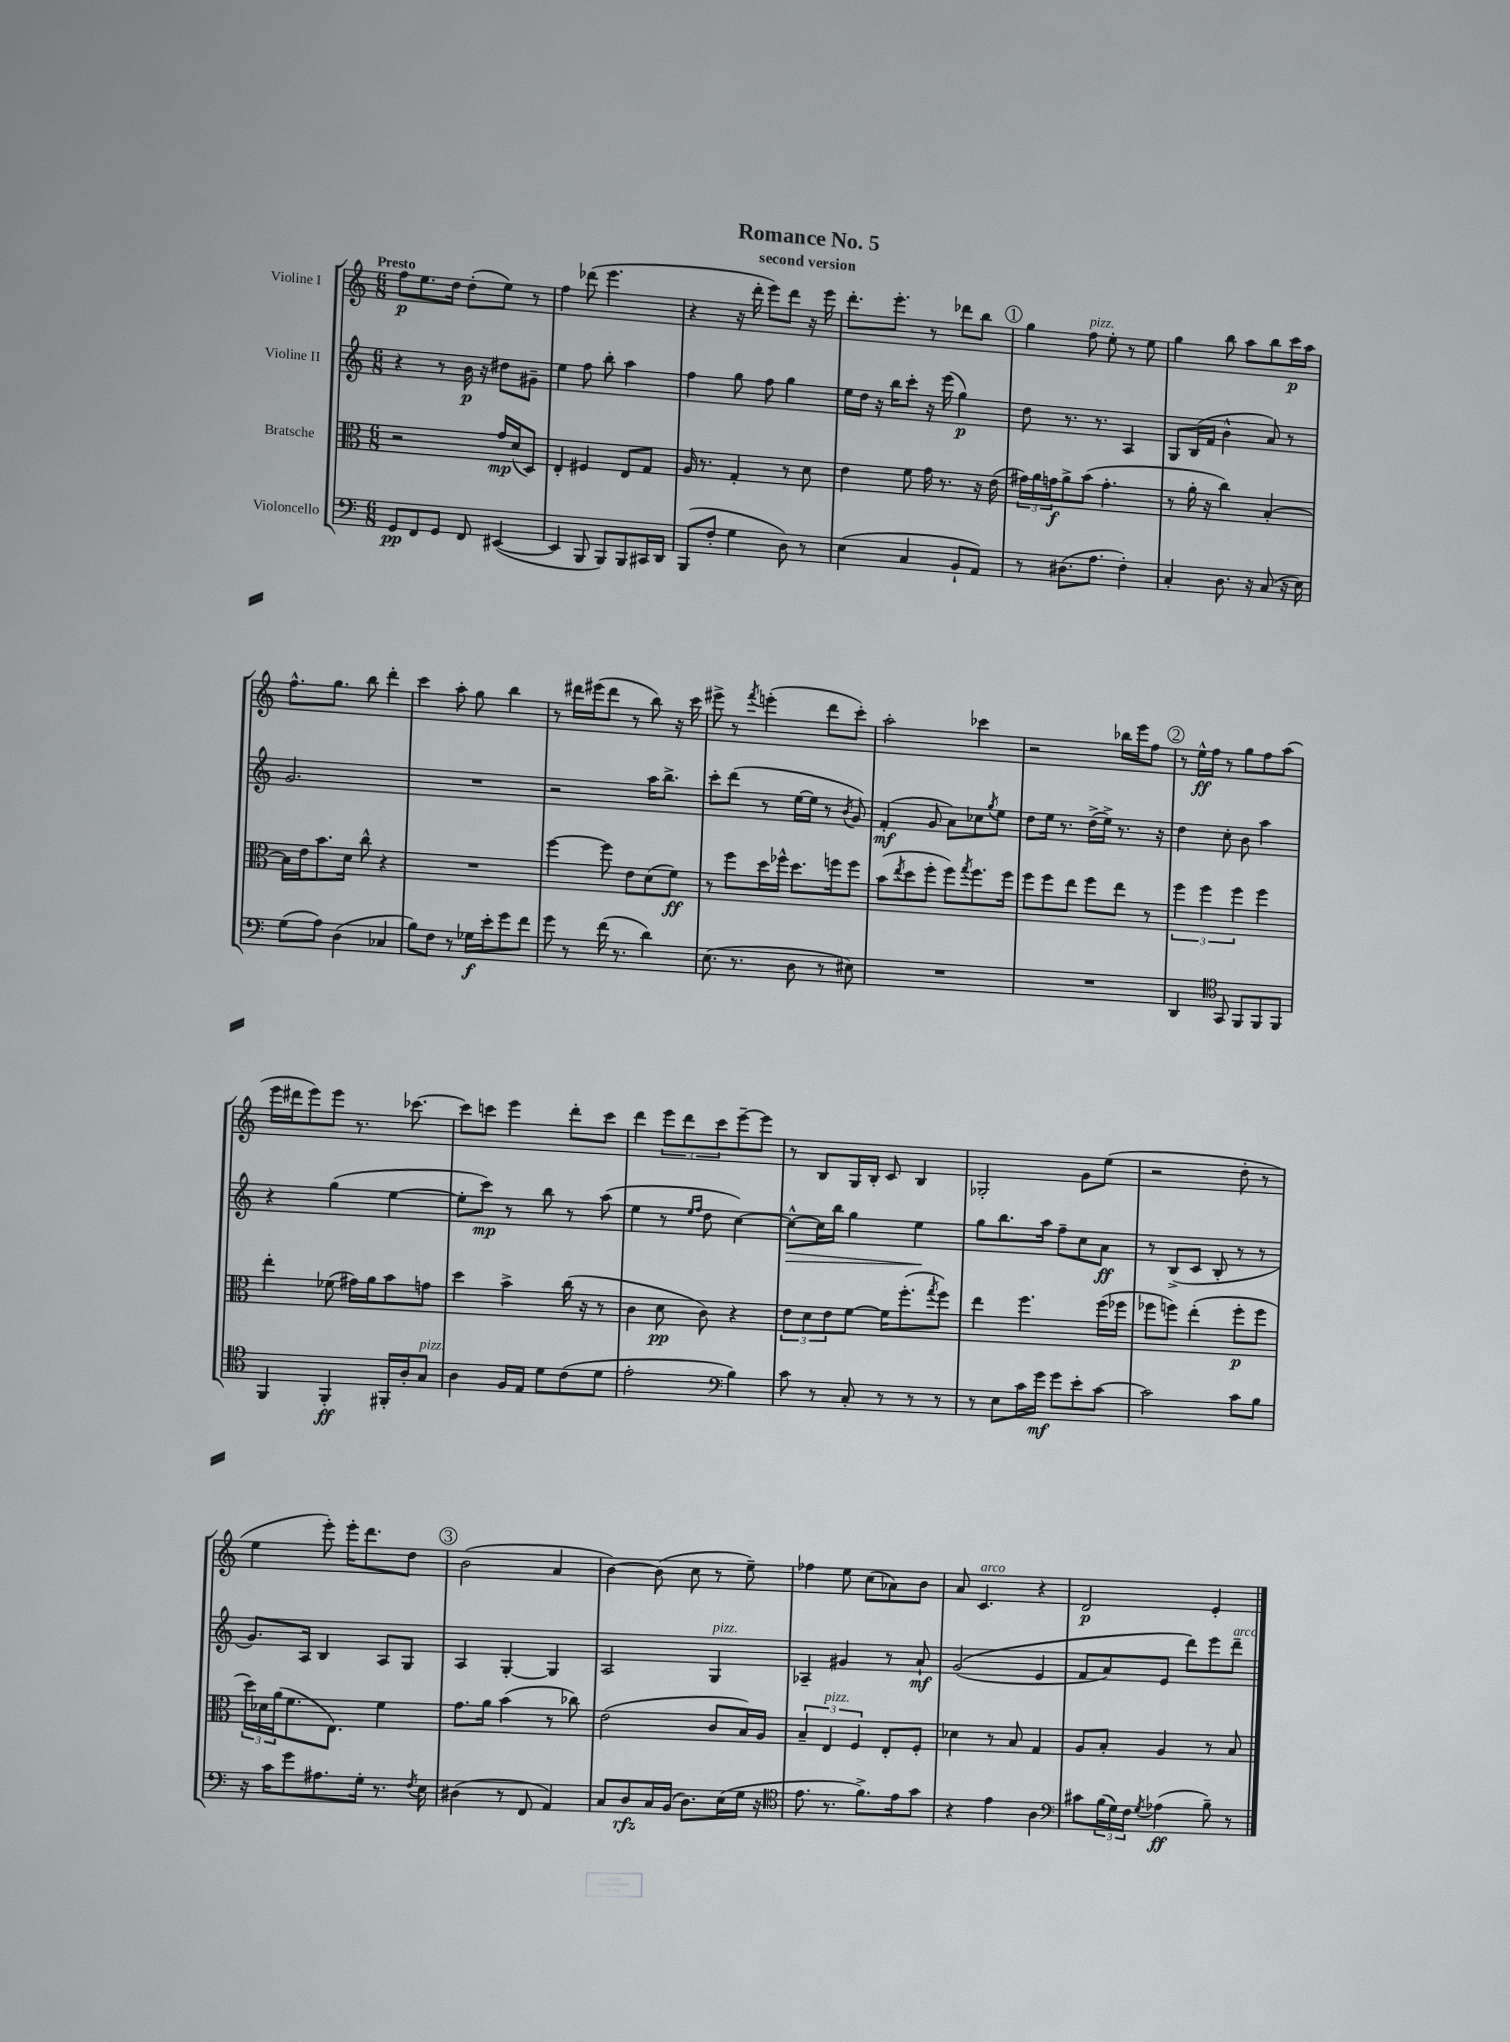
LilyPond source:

\header { title = "Romance No. 5" subtitle = "second version" }
<<
\new StaffGroup <<
\new Staff = "s0" \with { instrumentName = "Violine I" } {
    \clef treble \key c \major \numericTimeSignature \time 6/8 \tempo "Presto"
    f''8\p e''8. d''16 d''8-.( e''8) r8 |
    f''4 des'''8( e'''4. |
    r4 r16 d'''16-. e'''8) d'''8 r16 e'''16 |
    d'''8.-. e'''8.-. r8 des'''8 b''8 |
    \mark \markup { \circle "1" } g''4 f''8^\markup { \italic "pizz." } e''8-. r8 e''8 |
    g''4 b''8 a''8 b''8 c'''16\p a''16 |
    f''8.-^ g''8. b''8 d'''4-. |
    c'''4 a''8-. g''8 b''4 |
    r8 dis'''16 eis'''16( dis'''8 r8 b''8) r16 c'''16 |
    eis'''8-> r8 \acciaccatura { f'''8 } e'''4-.( d'''8 c'''8-.) |
    a''2-. ces'''4 |
    r2 bes''16 e'''16 f''8 |
    \mark \markup { \circle "2" } r8 e''16-^\ff f''16 r8 g''8 f''8 a''8( |
    e'''16 dis'''16 e'''8) e'''8 r8. ces'''8.~ |
    ces'''8 c'''8 e'''4 d'''8-. c'''8 |
    d'''4 \tuplet 3/2 { e'''8 d'''8 c'''8 } e'''8~-- e'''8 |
    r8 b8 g16 b16-. c'8 b4 |
    ges2-. g'8 e''8( |
    r2 d''8-. r8 |
    e''4 e'''8-.) e'''16-. d'''8. d''8 |
    \mark \markup { \circle "3" } b'2( a'4 |
    b'4~) b'8( c''8 r8 e''8--) |
    fes''4 e''8 c''8( aes'8) b'8 |
    a'8 c'4.^\markup { \italic "arco" } r4 |
    d'2\p e'4-. \bar "|." |
}
\new Staff = "s1" \with { instrumentName = "Violine II" } {
    \clef treble \key c \major \numericTimeSignature \time 6/8
    r4 r8 b'16\p r16 dis''8 gis'8-- |
    e''4 f''8 b''8-. a''4 |
    f''4 g''8 f''8 g''4 |
    e''16 d''16 r16 b''16 c'''8-. r16 e'''16( g''4\p) |
    \mark \markup { \circle "1" } d''8 r8. r8. a4 |
    g8 b16( f'16 b'4-^ a'8) r8 |
    g'2. |
    R2. |
    r2 a''16 b''8.-> |
    c'''8-. d'''8( r8 e''16~ e''16 r8 \acciaccatura { b'8 } g'8) |
    f'4-.\mf( g'8 a'8) ces''8 \acciaccatura { g''8 } e''8 |
    d''8 e''16 r8. d''16->( e''16->) r8. r16 |
    \mark \markup { \circle "2" } d''4 c''8-. b'8 a''4 |
    r4 g''4( e''4~ |
    e''8-. c'''8\mp) r8 b''8 r8 a''8( |
    e''4 r8 \grace { e''16 f''16 } d''8 c''4~) |
    c''8~-^\> c''16 b''16 g''4 e''4\! |
    g''8 b''8. a''16 f''8-- c''8 a'8\ff |
    r8 b8->( c'8 b8-. r8 r8 |
    g'8.) a16 b4 a8 g8 |
    \mark \markup { \circle "3" } a4 g4~-. g4 |
    a2 g4^\markup { \italic "pizz." } |
    aes4-- gis'4 r8 a'8-!\mf |
    g'2(\( e'4 |
    f'8 a'8) e'8 d'''8\) e'''8 d'''8--^\markup { \italic "arco" } \bar "|." |
}
\new Staff = "s2" \with { instrumentName = "Bratsche" } {
    \clef alto \key c \major \numericTimeSignature \time 6/8
    r2 g'16\mp d'16( d8) |
    e4-. fis4 e8 g8 |
    a16 r8. g4-. r8 d'8 |
    e'4 f'8 g'16 r8. r16 e'16( |
    \mark \markup { \circle "1" } \tuplet 3/2 { gis'16) a'16 g'16\f } a'8-> b'8( g'4.-. |
    r8 a'16-. r16 c''4) b4~-. |
    b16 e'16 b'8. d'16 c''8-^ r4 |
    R2. |
    f''4~ f''8 e'8 d'8( f'8\ff) |
    r8 f''8 d''16 fes''16-^ d''8. f''16 f''8 |
    b'8( \acciaccatura { e''8 } d''8 f''8-. f''8) \acciaccatura { g''8 } f''8. f''16 |
    f''8 f''8 e''8 f''8 e''8 r8 |
    \mark \markup { \circle "2" } \tuplet 3/2 { f''4 f''4 f''4 } f''4 |
    e''4-. fes'8( gis'16) a'16 b'8 g'8 |
    d''4 b'4-> c''16( r16 r8 |
    c'4 d'8\pp c'8) r4 |
    \tuplet 3/2 { e'8 d'8 e'8 } f'8~ f'16 f''8.-.( \acciaccatura { g''8 } f''8) |
    e''4 f''4. f''16( fes''16 |
    fes''8 f''8) e''4-.( f''8-.\p f''8 |
    \tuplet 3/2 { d''16) des'16 a'16( } f'8. e8.) f'4 |
    \mark \markup { \circle "3" } g'8. a'16 b'4( r8 ces''8) |
    e'2( c'8 b16) a16 |
    \tuplet 3/2 { b4-- e4^\markup { \italic "pizz." } f4 } e8-. f8-. |
    des'4 r8 b8 g4 |
    a8 b8-. a4 r8 b8 \bar "|." |
}
\new Staff = "s3" \with { instrumentName = "Violoncello" } {
    \clef bass \key c \major \numericTimeSignature \time 6/8
    g,8\pp f,8 g,8 f,8 eis,4~( |
    eis,4 b,,8 b,,8) b,,8 cis,16 d,16 |
    b,,8( f8-. g4 d8) r8 |
    e4( c4 b,8-! a,8) |
    \mark \markup { \circle "1" } r8 dis8.( a8. f4-.) |
    c4-. d8. r16 c8( r16 e16) |
    g8( a8) d4( ces4 |
    b8) f8 r8 ges16\f e'16-. g'8 f'8 |
    g'8 r8 f'16( r8. d'4) |
    e8.( r8. d8 r8 eis8) |
    R2. |
    R2. |
    \mark \markup { \circle "2" } d,4 \clef tenor g,8 f,8 f,8 f,8 |
    f,4 f,4-.\ff fis,16-. a16-. g8^\markup { \italic "pizz." } |
    a4 f16 e16 d'8 c'8( d'8 |
    e'2-. \clef bass b4) |
    c'8 r8 c8-. r8 r8 r8 |
    r8 e8 c'16 g'16\mf g'8 e'8-. c'8~ |
    c'2 c'8 b8 |
    r16 c'16 g'8 ais8. g16-. r8. \acciaccatura { f8 } e16 |
    \mark \markup { \circle "3" } dis4( r8 f,8 a,4) |
    c8 d8\rfz c16 b,16( d8.) e16( g16 r16 |
    \clef tenor e'8. r8. f'8.->) e'16 g'8 |
    r4 e'4 a4 |
    \clef bass cis'8 \tuplet 3/2 { b16( g16) f16 } \acciaccatura { g8 } aes4\ff( b8--) r8 \bar "|." |
}
>>
>>
\layout { \context { \Score \remove "Bar_number_engraver" } }
